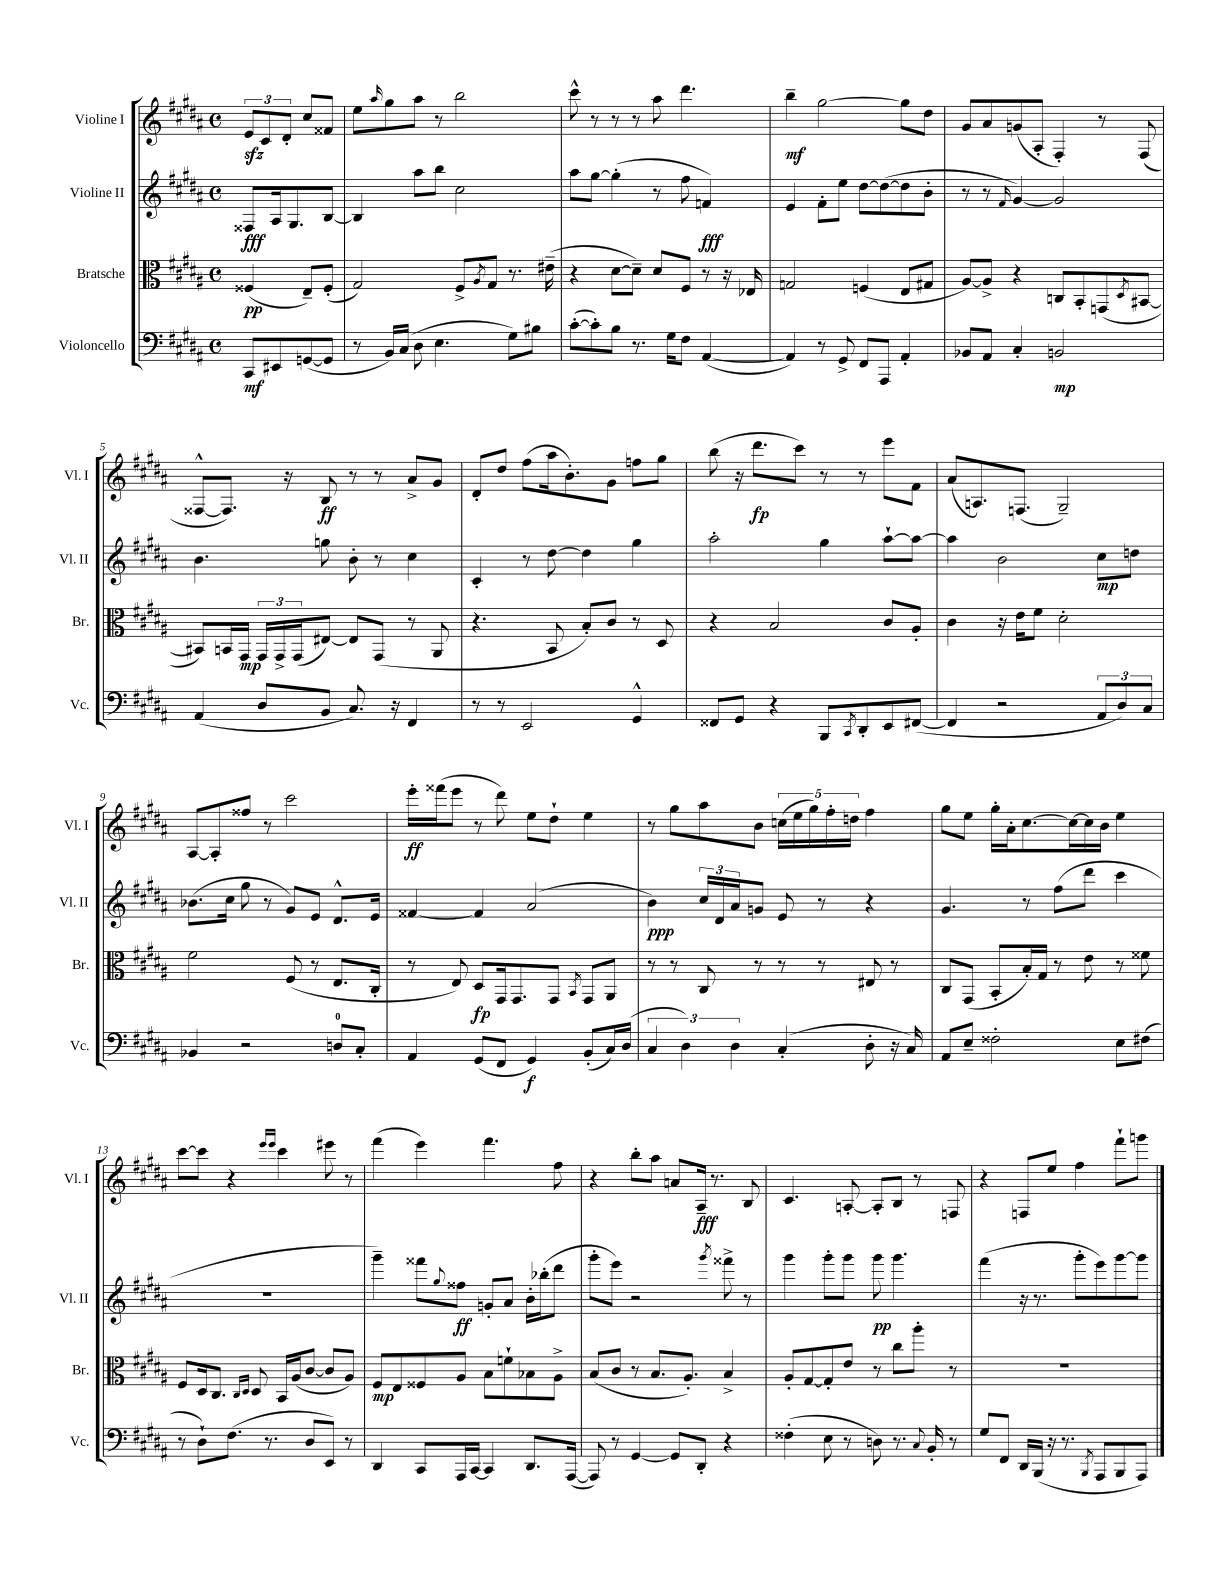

**kern	**kern	**kern	**kern
*staff4	*staff3	*staff2	*staff1
*clefF4	*clefC3	*clefG2	*clefG2
*k[f#c#g#d#a#]	*k[f#c#g#d#a#]	*k[f#c#g#d#a#]	*k[f#c#g#d#a#]
*M4/4	*M4/4	*M4/4	*M4/4
*met(c)	*met(c)	*met(c)	*met(c)
8CC#	(4F##	8F##	12e
.	.	.	12c#
8EE#	.	16A#	.
.	.	.	12d#'
.	.	8.G#	.
([8GG	8E~)	.	8cc#
8GG]	(8F##'	[8B	8f##
=	=	=	=
8r	2G#)	4B]	8ee
.	.	.	16qqaa#
16BB)	.	.	8gg#
(16C#	.	.	.
8D#	.	8aa#	8aa#
4.E	.	8bb	8r
.	8F#^	2cc#	2bb
.	8qA#	.	.
.	8G#	.	.
8G#)	8.r	.	.
8B#	.	.	.
.	(16e#~	.	.
=	=	=	=
([8c#'	4r	8aa#	8ccc#^^
8c#'])	.	[8gg#	8r
8B	[8d#	(4gg#']	8r
8.r	8d#~])	.	8r
.	8d#	8r	8aa#
16G#	.	.	.
8F#	8F#	8ff#	4.ddd#
([4AA#	8r	4f)	.
.	16r	.	.
.	16E-	.	.
=	=	=	=
4AA#])	2G	4e	4bb~
8r	.	8f#'	[2gg#
8GG#^	.	8ee	.
8FF#	(4F	[8dd#	.
8AAA#	.	(8dd#_	.
4AA#'	8E	8dd#]	8gg#]
.	8G#	8b'	8dd#
=	=	=	=
8BB-	[8A#)	8r	8g#
8AA#	8A#^]	8r	8a#
.	.	16qqf#	.
4C#'	4r	[4g#)	(8g
.	.	.	8A#'
2BB	8C	2g#]	4F#')
.	8BB'	.	.
.	(8GG	.	8r
.	8qD#	.	.
.	[8BB#	.	(8F#
=	=	=	=
(4AA#	8BB#])	4.b	[8F##^^
.	16BB	.	8.F##])
.	16GG#	.	.
8D#	24GG#	.	.
.	24GG#^	.	.
.	.	.	16r
.	(24GG#	.	.
8BB	[8E#)	8gg	8B
8.C#)	8E#]	8b'	8r
.	(8GG#	8r	8r
16r	.	.	.
4FF#	8r	4cc#	8a#^
.	8AA#	.	8g#
=	=	=	=
8r	4.r	4c#'	8d#'
8r	.	.	8dd#
2EE	.	8r	(8ff#
.	8BB	[8dd#	16aa#
.	.	.	8.b')
.	8B')	4dd#]	.
.	8c#	.	8g#
4GG#^^	8r	4gg#	8ff
.	8D#	.	8gg#
=	=	=	=
8FF##	4r	2aa#'	(8bb
8GG#	.	.	16r
.	.	.	8.ddd#
4r	2B	.	.
.	.	.	8ccc#)
8BBB	.	4gg#	8r
8qCC#	.	.	.
8DD#'	.	.	8r
8EE	8c#	[8aa#`	8eee
([8FF#	8A#'	8aa#_	8f#
=	=	=	=
4FF#]	4c#	4aa#]	(8a#
.	.	.	8.A)
2r	16r	2b	.
.	16e	.	(8.F
.	8f#	.	.
.	2d#'	.	2G#~)
12AA#	.	8cc#	.
12D#)	.	.	.
.	.	8dd	.
12C#	.	.	.
=	=	=	=
4BB-	2f#	(8.b-	[8A#
.	.	.	8A#']
.	.	16cc#	.
2r	.	8gg#	8ff##
.	.	8r	8r
.	(8F#	8g#)	2ccc#
.	8r	8e	.
8D	8.E	8.d#^^	.
8C#'	.	.	.
.	16C#'	16e	.
=	=	=	=
4AA#	8r	[4f##	16eee'
.	.	.	(16fff##
.	8E)	.	8eee
(8GG#	8D#	4f##]	8r
8FF#	16GG#	.	8ddd#)
.	8.GG#	.	.
4GG#)	.	(2a#	8ee
.	8GG#	.	8dd#`
.	8qBB	.	.
(8BB'	8GG#	.	4ee
16C#)	8AA#	.	.
(16D#	.	.	.
=	=	=	=
6C#	8r	4b)	8r
.	8r	.	8gg#
6D#)	.	.	.
.	8C#	24cc#	8aa#
.	.	24d#	.
6D#	.	24a#	.
.	8r	8g	8b
(4C#'	8r	8e	(20cc
.	.	.	20ee
.	.	.	20gg#)
.	8r	8r	.
.	.	.	20ff#'
.	.	.	20dd
8D#'	8E#	4r	4ff#
16r	8r	.	.
16C#)	.	.	.
=	=	=	=
8AA#	8C#	4.g#	8gg#
8E~	(8GG#	.	8ee
2F##'	8BB'	.	16gg#'
.	.	.	16a#'
.	16B')	8r	[8.cc#
.	16G#	.	.
.	8r	(8ff#	.
.	.	.	16cc#_
.	8e	8ddd#	16cc#]
.	.	.	16b
8E	8r	4ccc#	4ee
(8F#	8f##	.	.
=	=	=	=
8r	8F#	1r	[8ccc#
8D#`)	16D#	.	8ccc#]
.	8.C#	.	.
(8.F#	.	.	4r
.	16qqC#	.	.
.	16qqD#	.	.
.	8D#	.	.
8.r	.	.	.
.	.	.	16qqeee
.	.	.	16qqeee
.	16BB	.	4ccc#
.	(16A#	.	.
8D#	[8c#	.	.
8EE)	8c#]	.	8eee#
8r	8A#)	.	8r
=	=	=	=
4DD#	8F#	4ggg#~)	(4fff#
.	8E	.	.
8CC#	8F##	8fff##	4eee)
.	.	8qqgg#	.
16AAA#	8A#	8ff##	.
[16CC#	.	.	.
4CC#]	8B	8g'	4.fff#
.	8f`	8a#	.
8.DD#	8B-	16b'	.
.	.	(16bb-'	.
.	8A#^	8ddd#	8ff#
([16AAA#	.	.	.
=	=	=	=
8AAA#])	(8B	8ggg#'	4r
8r	8c#	8eee)	.
[4GG#	8r	2r	8bb'
.	8.B	.	8aa#
8GG#]	.	.	8a
.	8.A#')	.	.
8DD#'	.	.	16A#~
.	.	.	8.r
.	.	8qggg#	.
4r	4B^	8fff##^	.
.	.	8r	8B
=	=	=	=
(4F##'	8A#'	4ggg#	4.c#
.	[8G#	.	.
8E	8G#']	8ggg#'	.
8r	8e	8ggg#	[8A'
8D)	8r	8ggg#	8A']
8.r	8cc#	4.ggg#	8B
.	8aa#'	.	8r
8qqC#	.	.	.
16BB'	.	.	.
8r	8r	.	8F
=	=	=	=
8G#	1r	(4fff#	4r
8FF#	.	.	.
16DD#	.	16r	8F
(16BBB	.	8.r	.
16r	.	.	8ee
8.r	.	.	.
.	.	8ggg#'	4ff#
8qBBB	.	.	.
8AAA#	.	8eee)	.
8BBB	.	[8ggg#	8fff#`
8AAA#)	.	8ggg#]	8ggg
==	==	==	==
*-	*-	*-	*-
